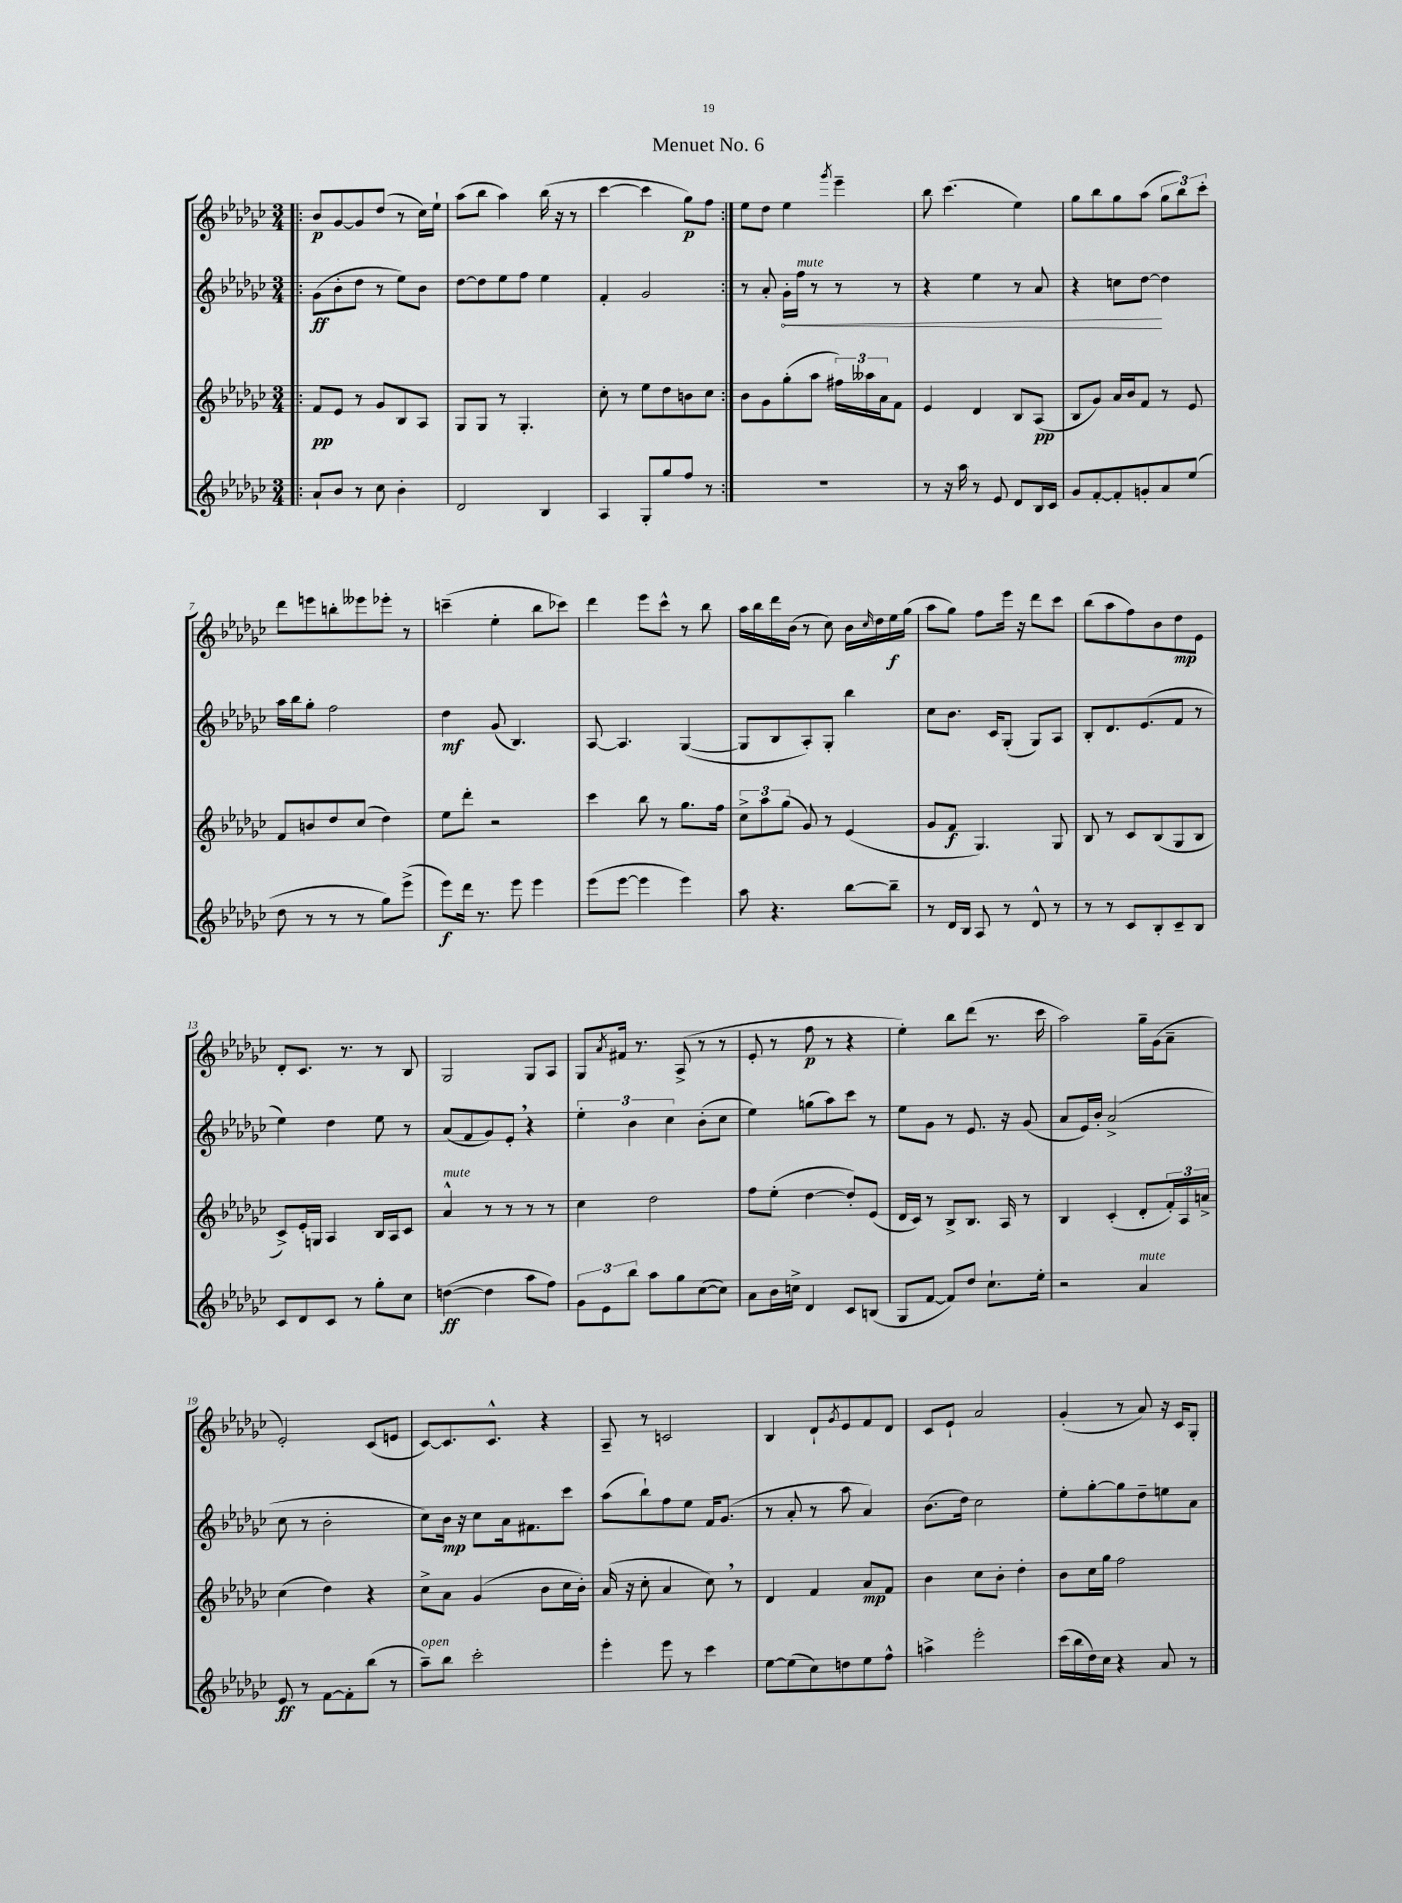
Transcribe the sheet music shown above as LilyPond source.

\header { title = "Menuet No. 6" }
<<
\new StaffGroup <<
\new Staff = "s0" {
    \clef treble \key ges \major \numericTimeSignature \time 3/4
    \repeat volta 2 { \bar ".|:" bes'8\p ges'8~ ges'8 des''8( r8 ces''16) ees''16-! |
    aes''8( bes''8 aes''4) bes''16( r16 r8 |
    ces'''4~ ces'''4 ges''8\p) f''8 | }
    ees''8 des''8 ees''4 \acciaccatura { ges'''8 } ees'''4-- |
    bes''8 ces'''4.( ees''4) |
    ges''8 bes''8 ges''8 aes''8( \tuplet 3/2 { ges''8 bes''8) ces'''8-. } |
    des'''8 e'''8 b''8-. eeses'''8 ees'''8-. r8 |
    c'''4--( ees''4-. bes''8 ces'''8) |
    des'''4 ees'''8 ces'''8-^ r8 bes''8 |
    aes''16 bes''16 des'''16 bes'16( r8 ces''8) bes'16 \grace { ces''16 } des''16 ees''16\f ges''16( |
    aes''8 ges''8) f''8 ees'''16 r16 des'''8 ces'''8 |
    bes''8( aes''8 f''8) bes'8 des''8\mp ees'8 |
    des'8-. ces'8. r8. r8 bes8 |
    ges2 ges8 aes8 |
    ges8 \acciaccatura { aes'8 } fis'16 r8. aes8->( r8 r8 |
    ees'8-. r8 f''8\p r8 r4 |
    ees''4-.) bes''8 des'''8( r8. ces'''16 |
    aes''2) ges''16-- ges'16( aes'8-- |
    ees'2-.) ces'8( e'8 |
    ces'8~) ces'8. ces'8.-^ r4 |
    aes8-- r8 c'2 |
    bes4 des'8-! \acciaccatura { ges'8 } ees'8 f'8 des'8 |
    ces'8 ees'8-! aes'2 |
    ges'4-.( r8 aes'8) r16 ces'16 ges8-. \bar "|." |
}
\new Staff = "s1" {
    \clef treble \key ges \major \numericTimeSignature \time 3/4
    \repeat volta 2 { \bar ".|:" ges'8\ff( bes'8-. des''8 r8 ees''8) bes'8 |
    des''8~ des''8 ees''8 f''8 ees''4 |
    f'4-. ges'2 | }
    r8 aes'8-. \once \override Hairpin.circled-tip = ##t ges'16-.\< f''16^\markup { \italic "mute" } r8 r8 r8 |
    r4 ees''4 r8 aes'8 |
    r4 c''8 des''8~\! des''4 |
    aes''16 bes''16 ges''8-. f''2 |
    des''4\mf ges'8( bes4.) |
    aes8~ aes4. ges4~( |
    ges8 bes8 aes8-.) ges8-. bes''4 |
    ces''8 bes'8. ces'16 ges8-.( ges8) aes8 |
    bes8-. des'8. ees'8.( f'8 r8 |
    ees''4) des''4 ees''8 r8 |
    aes'8( f'8 ges'8) ees'8-. \breathe r4 |
    \tuplet 3/2 { ees''4-. bes'4 ces''4 } bes'8-.( ces''8 |
    ees''4) g''8( aes''8) ces'''8 r8 |
    ees''8 ges'8 r8 ees'8. r16 ges'8( |
    aes'8 ees'16) bes'16-. aes'2->( |
    ces''8 r8 bes'2-. |
    ces''8) bes'16\mp r16 ces''8 aes'16 fis'8. ces'''8 |
    aes''8( bes''8-!) f''8 ees''8 f'16 ges'8.( |
    r8 aes'8-. r8 aes''8 aes'4) |
    bes'8.( des''16) ces''2 |
    ees''8-. ges''8~-. ges''8 des''8-- e''8 aes'8 \bar "|." |
}
\new Staff = "s2" {
    \clef treble \key ges \major \numericTimeSignature \time 3/4
    \repeat volta 2 { \bar ".|:" f'8\pp ees'8 r8 ges'8 bes8 aes8 |
    ges8 ges8 r8 ges4.-. |
    ces''8-. r8 ees''8 des''8 b'8 ces''8 | }
    bes'8 ges'8 ges''8-.( aes''8 \tuplet 3/2 { fis''16) aeses''16 aes'16 } f'8 |
    ees'4 des'4 bes8 aes8\pp( |
    bes8 ges'8) aes'16 bes'16 f'8 r8 ees'8 |
    f'8 b'8 des''8 ces''8( des''4) |
    ees''8 des'''8-. r2 |
    ces'''4 bes''8 r8 ges''8. f''16 |
    \tuplet 3/2 { ces''8-> aes''8 ges''8( } ges'8) r8 ees'4( |
    ges'8 f'8\f ges4.) ges8 |
    bes8 r8 ces'8 bes8( ges8 bes8 |
    ces'8->) ees'16-. g16 aes4 bes16 aes16 ces'8 |
    aes'4-^^\markup { \italic "mute" } r8 r8 r8 r8 |
    ces''4 des''2 |
    f''8 ees''8-.( des''4~ des''8-.) ees'8( |
    des'16 ces'16) r8 bes8-> bes8. aes16 r8 |
    bes4 ces'4-.( des'8-. \tuplet 3/2 { f'16-.) aes16 a'16-> } |
    ces''4( des''4) r4 |
    ces''8-> aes'8 ges'4( bes'8 ces''16 bes'16-.) |
    aes'16( r16 ces''8-. aes'4 ces''8) \breathe r8 |
    des'4 f'4 aes'8\mp f'8 |
    bes'4 ces''8 bes'8-. des''4-. |
    bes'8 ces''16 ges''16 f''2 \bar "|." |
}
\new Staff = "s3" {
    \clef treble \key ges \major \numericTimeSignature \time 3/4
    \repeat volta 2 { \bar ".|:" aes'8-! bes'8 r8 ces''8 bes'4-. |
    des'2 bes4 |
    aes4 ges8-. ges''8 f''8 r8 | }
    R2. |
    r8 r16 aes''16 r8 ees'8 des'8 bes16 ces'16 |
    ges'8 f'8~-. f'8-. g'8-. aes'8 ees''8( |
    des''8 r8 r8 r8 ges''8) ees'''8->( |
    ees'''8\f) des'''16 r8. ees'''8 ees'''4 |
    ees'''8( ees'''8~ ees'''4 ees'''4) |
    aes''8 r4. bes''8~ bes''8-- |
    r8 des'16 bes16 aes8 r8 des'8-^ r8 |
    r8 r8 ces'8 bes8-. ces'8-- bes8 |
    ces'8 des'8 ces'8 r8 ges''8-. ces''8 |
    d''4~\ff( d''4 aes''8 f''8) |
    \tuplet 3/2 { ges'8 ees'8 bes''8 } aes''8 ges''8 ces''8~( ces''8) |
    aes'8 bes'16 c''16-> des'4 ces'8 b8( |
    ges8 f'8~ f'8) des''8 ces''8.-! ees''16-. |
    r2 aes'4^\markup { \italic "mute" } |
    ees'8\ff r8 f'8~ f'8-. bes''8( r8 |
    aes''8--^\markup { \italic "open" }) bes''8 ces'''2-. |
    ees'''4-. ees'''8 r8 ces'''4 |
    ees''8~ ees''8( ces''8) d''8 ees''8 f''8-^ |
    a''4-> ees'''2-. |
    ces'''16( bes''16 des''16) ces''16 r4 aes'8 r8 \bar "|." |
}
>>
>>
